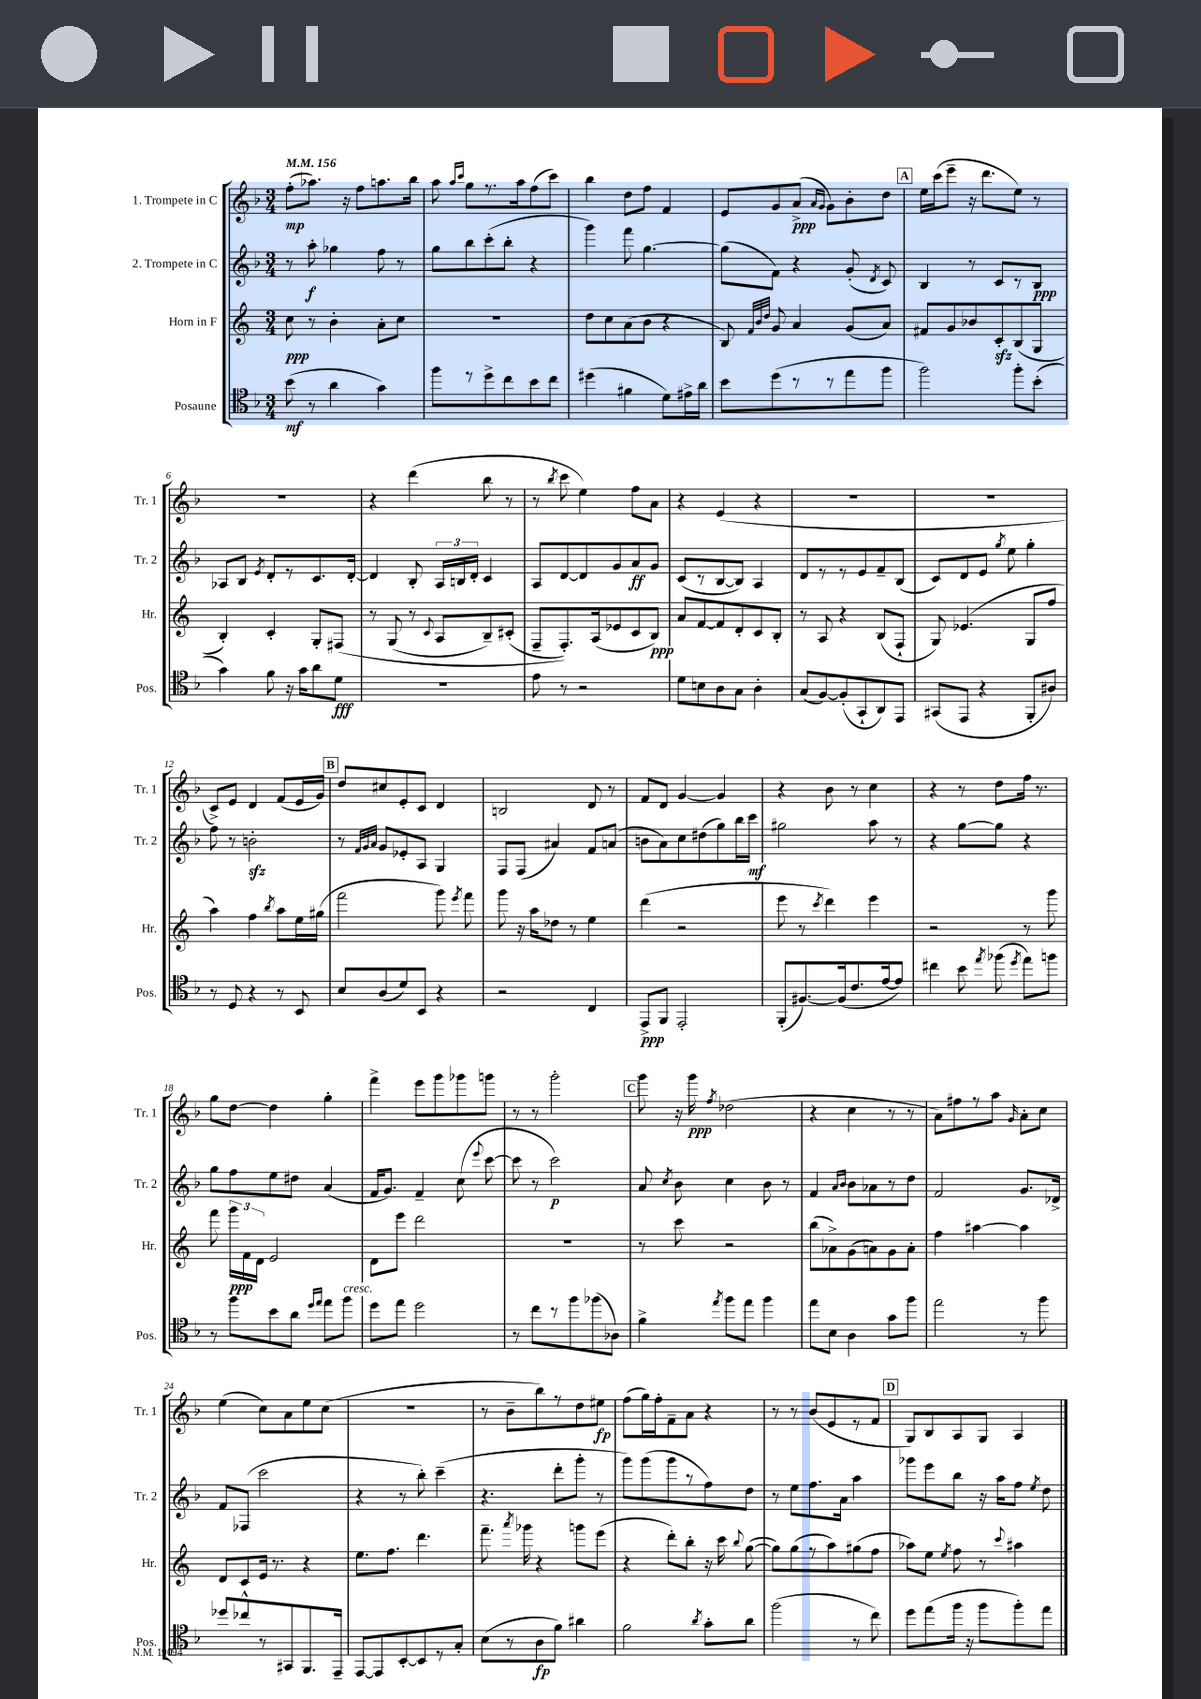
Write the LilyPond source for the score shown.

<<
\new StaffGroup <<
\new Staff = "s0" \with { instrumentName = "1. Trompete in C" shortInstrumentName = "Tr. 1" } {
    \clef treble \key f \major \numericTimeSignature \time 3/4 \tempo 4 = 156
    \autoBeamOff f''8[-.\mp( aes''8.]) r16 f''8[ a''8. bes''16] |
    a''8 \grace { a''16[ c'''16] } g''8[ r8. a''16 f''8( c'''8]) |
    bes''4 d''8[ f''8] f'4 |
    e'8[ g'8 a'8]->\ppp( \grace { a'16[ g'16] } g'8[) bes'8-. d''8] |
    \mark \markup { \box "A" } e''16[ c'''16( e'''8]-- r16 d'''8.[ e''8]) r8 |
    R2. |
    r4 d'''4( bes''8 r8 |
    r8 \acciaccatura { bes''8 } c'''8 e''4) f''8[ a'8] |
    r4 e'4( r4 |
    R2. |
    R2. |
    c'8[->) e'8] d'4 f'8[( e'16 g'16]) |
    \mark \markup { \box "B" } d''8[ cis''8 e'8-. c'8] d'4 |
    b2 d'8 r8 |
    f'8[ d'8] g'4~ g'4 |
    r4 bes'8 r8 c''4 |
    r4 r8 d''8[ f''16] r8. |
    g''8[ d''8]~ d''4 g''4-. |
    f'''4-> e'''8[ g'''8 ges'''8 g'''8] |
    r8 r8 g'''2-. |
    \mark \markup { \box "C" } g'''8 r16 g'''16\ppp \acciaccatura { f''8 } des''2( |
    r4 c''4 r8 r8 |
    a'8[) fis''8 r8 a''8] \grace { g'16 } a'8[-. c''8] |
    e''4( c''8[) a'8 e''8 c''8]( |
    R2. |
    r8 bes'8[-- bes''8) r8 d''8 eis''8]\fp |
    f''8[( g''16) f''16-. f'8-- a'8] r4 |
    r8 r8 bes'8[( e'8 r8 f'8] |
    \mark \markup { \box "D" } g8[) bes8 a8 g8] a4 \bar "|." |
}
\new Staff = "s1" \with { instrumentName = "2. Trompete in C" shortInstrumentName = "Tr. 2" } {
    \clef treble \key f \major \numericTimeSignature \time 3/4
    \autoBeamOff r8 a''8-.\f ges''4 f''8 r8 |
    g''8[ bes''8 c'''8-.( bes''8]-. r4 |
    g'''4) f'''8 g''4.~ |
    g''8[( f'8]) r4 g'8-.( \acciaccatura { d'8 } c'8) |
    \mark \markup { \box "A" } bes4 r8 c'8[ r8 bes8]\ppp |
    aes8[ bes8] \acciaccatura { e'8 } d'8[-. r8 c'8. d'16]~-. |
    d'4 bes8-. \tuplet 3/2 { a16[ b16 d'16]-. } c'4 |
    a8[ d'8~ d'8 g'8 a'8\ff g'8] |
    c'8[( r8 bes8~ bes8]) a4 |
    d'8[ r8 r8 e'8 f'8-- bes8]( |
    c'8[) d'8 e'8] \acciaccatura { g''8 } e''8 g''4-. |
    f''8 r8 b'2-.\sfz |
    \mark \markup { \box "B" } r8 \grace { f'32[ g'32 a'32] } g'8[ ees'8-. a8] g4 |
    f8[ f8]( ais'4) f'8[ a'8]( |
    b'8[ a'8) c''8 dis''8( g''8) bes''16 c'''16]\mf |
    gis''2 a''8 r8 |
    r4 g''8[~ g''8] r4 |
    g''8[ f''8 e''8 dis''8] a'4( |
    f'16[ g'8.]) f'4-- c''8( \appoggiatura { e'''8 } c'''8~ |
    c'''8 r8 c'''2\p) |
    \mark \markup { \box "C" } a'8 \acciaccatura { c''8 } bes'8 c''4 bes'8 r8 |
    f'4 \grace { a'16[ bes'16] } bes'8[ aes'8 r8 d''8] |
    f'2 g'8.[ des'16]-> |
    f'8[ fes8]( c'''2 |
    r4 r8 bes''8-.) c'''4--( |
    r4. d'''8[-. g'''8]-. r8 |
    g'''8[) g'''8( g'''8 r8 f''8) d''8] |
    r8 e''8[ f''8. a'16] a''4 |
    \mark \markup { \box "D" } ges'''8[ e'''8 bes''8] r16 a''16[ f''8] \acciaccatura { e''8 } d''8 \bar "|." |
}
\new Staff = "s2" \with { instrumentName = "Horn in F" shortInstrumentName = "Hr." } {
    \clef treble \key c \major \numericTimeSignature \time 3/4
    \autoBeamOff c''8\ppp r8 b'4-. a'8[-. c''8] |
    R2. |
    d''8[ c''8 a'8( b'8] r4 |
    b8) \grace { f'32[ b'32 d''32] } g'8 a'4 g'8[( a'8]) |
    \mark \markup { \box "A" } fis'8[ g'8 bes'8 c'8-.\sfz b8( g8] |
    b4-.) c'4-. g8[-. fis8]\( |
    r8 g8( r8 \appoggiatura { c'8 } a8[ b8--) cis'8]-.( |
    f8[-- f8.-.)\) a16( ees'8 c'8 b8]\ppp) |
    a'8[ f'8~ f'8 d'8-. c'8 b8]-. |
    r8 a8 r4 b8[( f8]-! |
    g8) ees'4.( g8[ f''8] |
    a''4) f''4 \acciaccatura { b''8 } a''8[ e''16 gis''16]( |
    \mark \markup { \box "B" } f'''2 g'''8) \acciaccatura { e'''8 } f'''8 |
    g'''8 r16 a''16[ des''8] r8 e''4 |
    d'''4( r2 |
    e'''8 r8 \acciaccatura { c'''8 } d'''4) e'''4 |
    r2 r8 g'''8 |
    f'''8 \tuplet 3/2 { g'''16[\ppp f'16 d'16] } e'2 |
    d'8[ e'''8] d'''2 |
    R2. |
    \mark \markup { \box "C" } r8 c'''8 r2 |
    b''8[( aes'8->) g'8( a'8) g'8 a'8]-. |
    f''4 ais''4~ ais''4 |
    d'8[ c'8 e'16] r8. r4 |
    e''8.[ f''8.] d'''4. |
    f'''8.-- \acciaccatura { a'''8 } ges'''16 r4 g'''8[ e'''8]( |
    r4 d'''8[-.) b''8]-. r16 c'''16 \appoggiatura { b''8 } g''8~( |
    g''8[) g''8( r8 a''8) gis''8( f''8] |
    \mark \markup { \box "D" } aes''8[) e''8] \acciaccatura { e''8 } f''8 r8 \appoggiatura { c'''8 } ais''4 \bar "|." |
}
\new Staff = "s3" \with { instrumentName = "Posaune" shortInstrumentName = "Pos." } {
    \clef tenor \key f \major \numericTimeSignature \time 3/4
    \autoBeamOff bes'8\mf( r8 a'4 g'4) |
    f''8[ r8 d''8-> c''8 bes'8 c''8] |
    dis''4( fis'4 d'8[) eis'16-> a'16] |
    bes'8[ d''8( r8 r8 e''8 f''8] |
    \mark \markup { \box "A" } f''2) f''8[-. bes'8]-.( |
    g'4) f'8 r16 g'16[ a'8 d'8]\fff |
    R2. |
    e'8 r8 r2 |
    d'8[ b8 a8 g8] a4-. |
    g8[( f8~) f8-.( g,8-! a,8) e,8] |
    gis,8[( e,8] r4 f,8[-. ais8]) |
    r8 d8 r4 r8 bes,8 |
    \mark \markup { \box "B" } bes8[ a8( d'8) bes,8] r4 |
    r2 c4 |
    e,8[->\ppp f,8] e,2-. |
    f,8[-.( fis8.~) fis16( c'8. e'16~ e'8]) |
    cis''4 bes'8 \acciaccatura { e''8 } fes''8( \acciaccatura { d''8 } e''8[) f''8] |
    r8 f''8[ bes'8 a'8] \grace { d''16[ e''16] } e''8[ f''8]^\markup { \italic "cresc." } |
    d''8[ e''8] d''2 |
    r8 c''8[ r8 f''8 fes''8( aes8]) |
    \mark \markup { \box "C" } f'4-> \acciaccatura { e''8 } f''8[ e''8] f''4 |
    e''8[ bes8] a4 g'8[ f''8] |
    e''2 r8 f''8 |
    des''8[ ces''8-^ r8 gis,8 f,8. e,16]-- |
    e,8[~ e,8 bes,8~-. bes,8 r8 g8]-. |
    bes8[( r8 a8\fp f'8]) ais'4 |
    f'2 \acciaccatura { a'8 } g'8[-. a'8] |
    f''2( r8 c''8) |
    \mark \markup { \box "D" } d''8[ e''8( f''16] r16 f''8[ f''8-.) e''8] \bar "|." |
}
>>
>>
